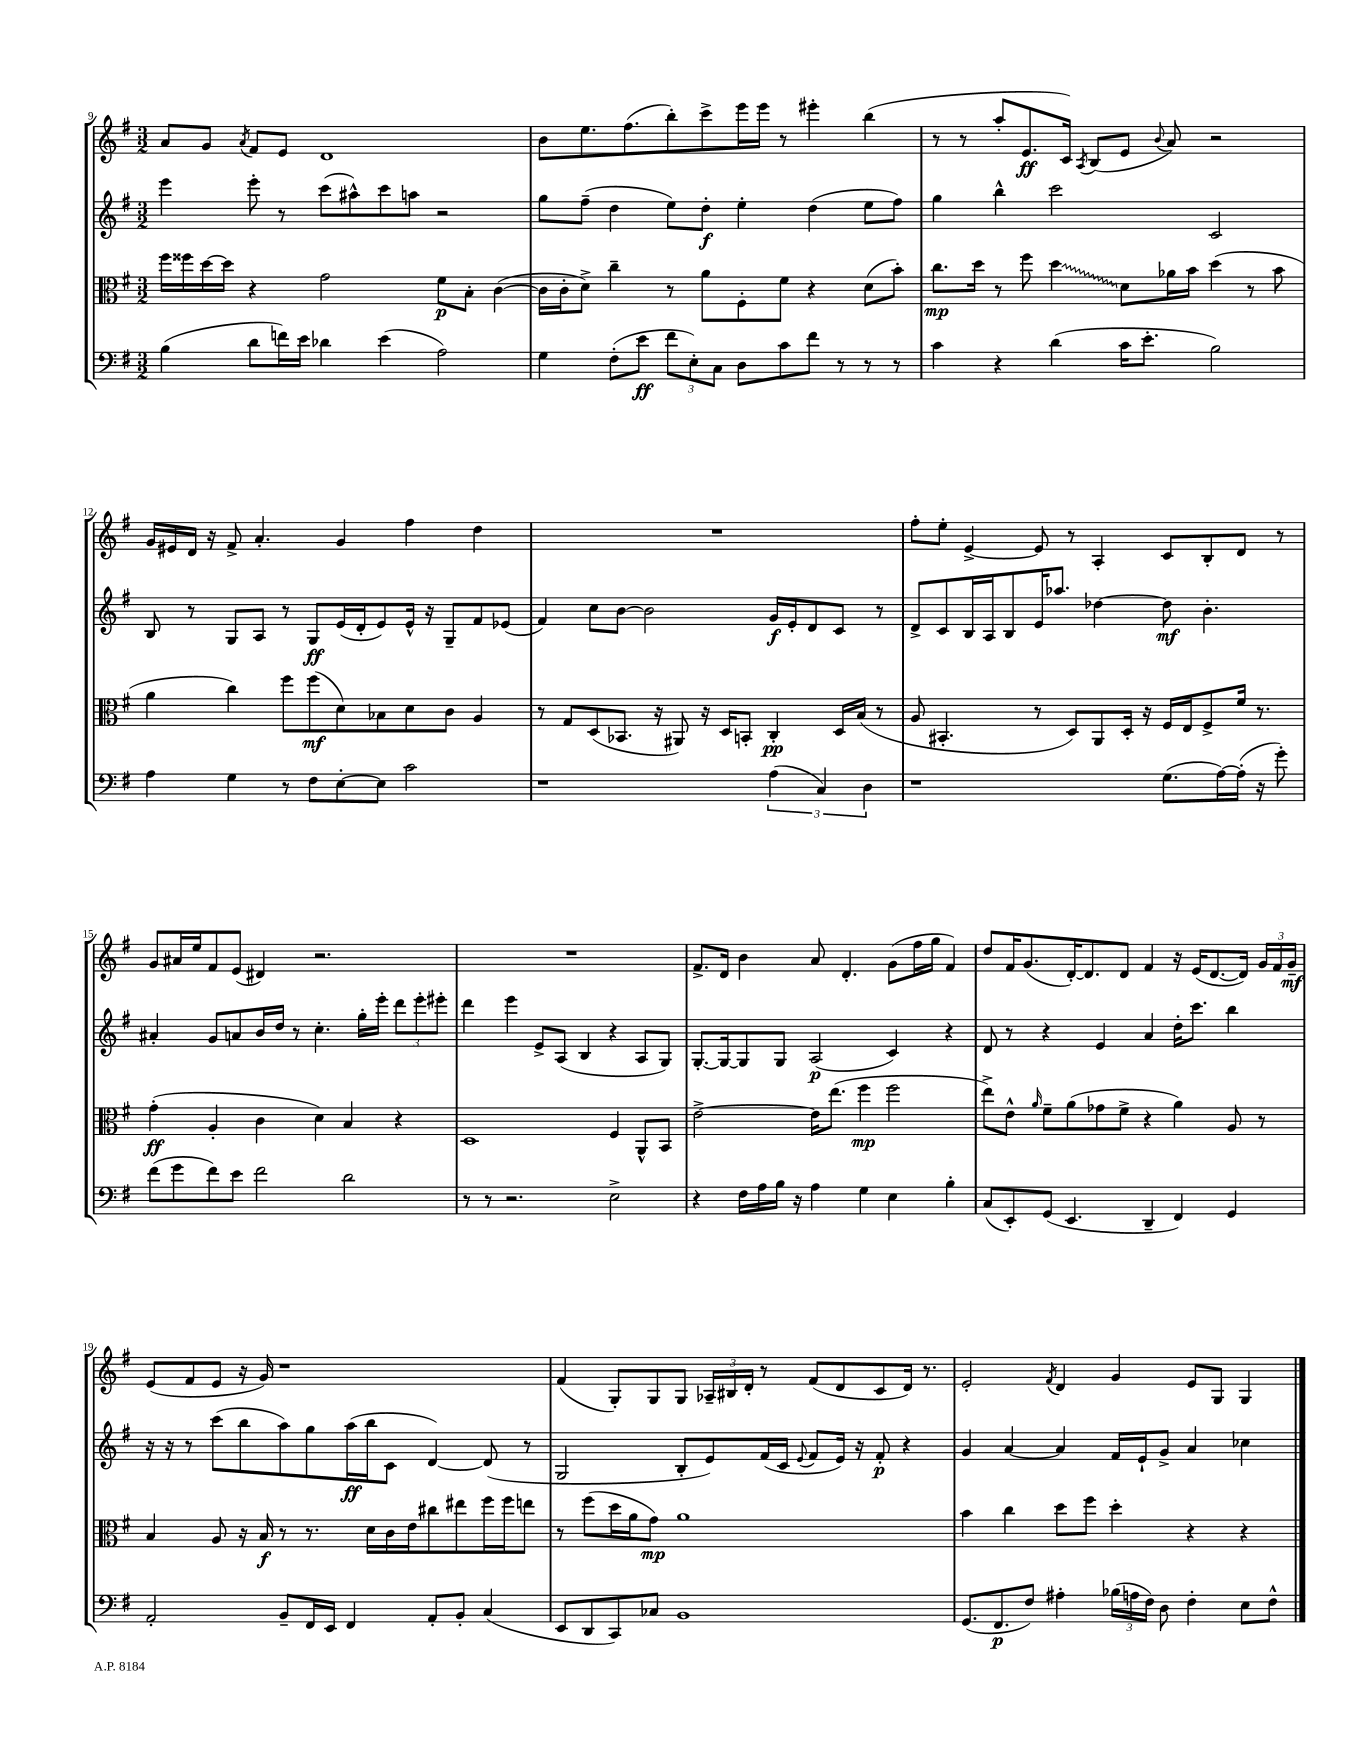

**kern	**kern	**kern	**kern
*staff4	*staff3	*staff2	*staff1
*clefF4	*clefC3	*clefG2	*clefG2
*k[f#]	*k[f#]	*k[f#]	*k[f#]
*M3/2	*M3/2	*M3/2	*M3/2
(4B	16ff#	4eee	8a
.	16ff##	.	.
.	[16dd	.	8g
.	16dd]	.	.
.	.	.	8qa
8d	4r	8eee'	8f#
16f)	.	8r	8e
16e	.	.	.
4d-	2g	(8ccc	1d
.	.	8aa#^^)	.
(4e	.	8ccc	.
.	.	8aa	.
2A)	8f#	2r	.
.	8B'	.	.
.	([4c	.	.
=	=	=	=
4G	16c]	8gg	8b
.	16c'	.	.
.	8d^)	(8ff#~	8.ee
(8F#'	4cc~	4dd	.
.	.	.	(8.ff#
8e	.	.	.
12f#	8r	8ee)	8bb')
12E')	.	.	.
.	8a	8dd'	8ccc^
12C	.	.	.
8D	8F#'	4ee'	16eee
.	.	.	16eee
8c	8f#	.	8r
8f#	4r	(4dd	4eee#'
8r	.	.	.
8r	(8d	8ee	(4bb
8r	8b')	8ff#)	.
=	=	=	=
4c	8.cc	4gg	8r
.	.	.	8r
.	16dd	.	.
4r	8r	4bb^^	8aa'
.	8ff#	.	8.e
(4d	4dd	2ccc	.
.	.	.	16c)
.	.	.	8qA
.	.	.	(8B
16c	8d	.	8e
8.e'	.	.	.
.	.	.	8qqb
.	16a-	.	8a)
.	16b	.	.
2B)	(4dd	2c	2r
.	8r	.	.
.	8b	.	.
=	=	=	=
4A	4a	8B	16g
.	.	.	16e#
.	.	8r	16d
.	.	.	16r
4G	4cc)	8G	8f#^
.	.	8A	4.a'
8r	8ff#	8r	.
8F#	(8ff#	8G	.
[8E'	8d)	(16e	4g
.	.	16d'	.
8E]	8B-	8e)	.
2c	8d	16e^^	4ff#
.	.	16r	.
.	8c	8G~	.
.	4A	8f#	4dd
.	.	(8e-	.
=	=	=	=
1r	8r	4f#)	1.r
.	8G	.	.
.	(8D	8cc	.
.	8.BB-	[8b	.
.	.	2b]	.
.	16r	.	.
.	8AA#)	.	.
.	16r	.	.
.	16D	.	.
.	8BB'	.	.
(6A	4C'	16g	.
.	.	16e'	.
.	.	8d	.
6C)	.	.	.
.	16D	8c	.
.	(16B	.	.
6D	.	.	.
.	8r	8r	.
=	=	=	=
1r	8A	8d^	8ff#'
.	4.BB#'	8c	8ee'
.	.	16B	[4e^
.	.	16A	.
.	.	8B	.
.	8r	16e	8e]
.	.	8.aa-	.
.	8D)	.	8r
.	8AA	[4dd-	4A'
.	16D'	.	.
.	16r	.	.
(8.G	16F#	8dd-]	8c
.	16E	.	.
.	8F#^	4.b'	8B'
[16A)	.	.	.
(16A']	16f#	.	8d
16r	8.r	.	.
8g')	.	.	8r
=	=	=	=
(8f#	(4g'	4a#'	8g
8g	.	.	16a#
.	.	.	16ee
8f#)	4A'	8g	8f#
8e	.	8a	(8e
2f#	4c	16b	4d#)
.	.	16dd	.
.	.	8r	.
.	4d)	4.cc'	2.r
2d	4B	.	.
.	.	16gg'	.
.	.	16eee'	.
.	4r	12ddd	.
.	.	12eee'	.
.	.	12eee#'	.
=	=	=	=
8r	1D	4ddd	1.r
8r	.	.	.
2.r	.	4eee	.
.	.	8e^	.
.	.	(8A	.
.	.	4B	.
2E^	4F#	4r	.
.	8AA^^	8A	.
.	8BB	8G)	.
=	=	=	=
4r	[2e^	[8.G'	8.f#^
.	.	16G_	16d
16F#	.	8G]	4b
16A	.	.	.
16B	.	8G	.
16r	.	.	.
4A	16e]	(2A	8a
.	(8.ee	.	.
.	.	.	4.d'
4G	4ff#	.	.
4E	2ff#	4c)	(8g
.	.	.	16ff#
.	.	.	16gg
4B'	.	4r	4f#)
=	=	=	=
(8C	8ee^)	8d	8dd
8EE')	8e^^	8r	16f#
.	.	.	(8.g
.	16qqa	.	.
(8GG	8f#~	4r	.
4.EE	(8a	.	[16d')
.	.	.	8.d]
.	8g-	4e	.
.	8f#^	.	8d
4DD~	4r	4a	4f#
4FF#)	4a)	16dd'	16r
.	.	8.ccc	(16e
.	.	.	[8.d
4GG	8A	4bb	.
.	.	.	16d])
.	8r	.	24g
.	.	.	24f#
.	.	.	24g~
=	=	=	=
2AA'	4B	16r	(8e
.	.	16r	.
.	.	8r	8f#
.	8A	(8ccc	8e
.	16r	8bb	16r
.	16B	.	16g)
8BB~	8r	8aa)	1r
16FF#	8.r	8gg	.
16EE	.	.	.
4FF#	.	(16aa	.
.	16d	16bb	.
.	16c	8c	.
.	16e	.	.
8AA'	8cc#	[4d)	.
8BB'	8ee#	.	.
(4C	16ff#	(8d]	.
.	16ff#	.	.
.	8ee	8r	.
=	=	=	=
8EE	8r	2G	(4f#
8DD	(8ff#	.	.
8CC)	16dd	.	8G')
.	16a	.	.
8C-	8g)	.	8G
1BB	1a	8B'	8G
.	.	8e)	24A-~
.	.	.	24B#
.	.	.	24d'
.	.	(16f#	8r
.	.	16c	.
.	.	8qqe	.
.	.	8f#	(8f#
.	.	16e)	8d
.	.	16r	.
.	.	8f#'	8c
.	.	4r	16d)
.	.	.	8.r
=	=	=	=
(8.GG	4b	4g	2e'
8.FF#	.	.	.
.	4cc	[4a	.
8F#)	.	.	.
.	.	.	8qf#
4A#'	8dd	4a]	4d
.	8ff#	.	.
(24B-	4dd'	16f#	4g
24A	.	.	.
.	.	16e`	.
24F#)	.	.	.
8D	.	8g^	.
4F#'	4r	4a	8e
.	.	.	8G
8E	4r	4cc-	4G
8F#^^	.	.	.
==	==	==	==
*-	*-	*-	*-
